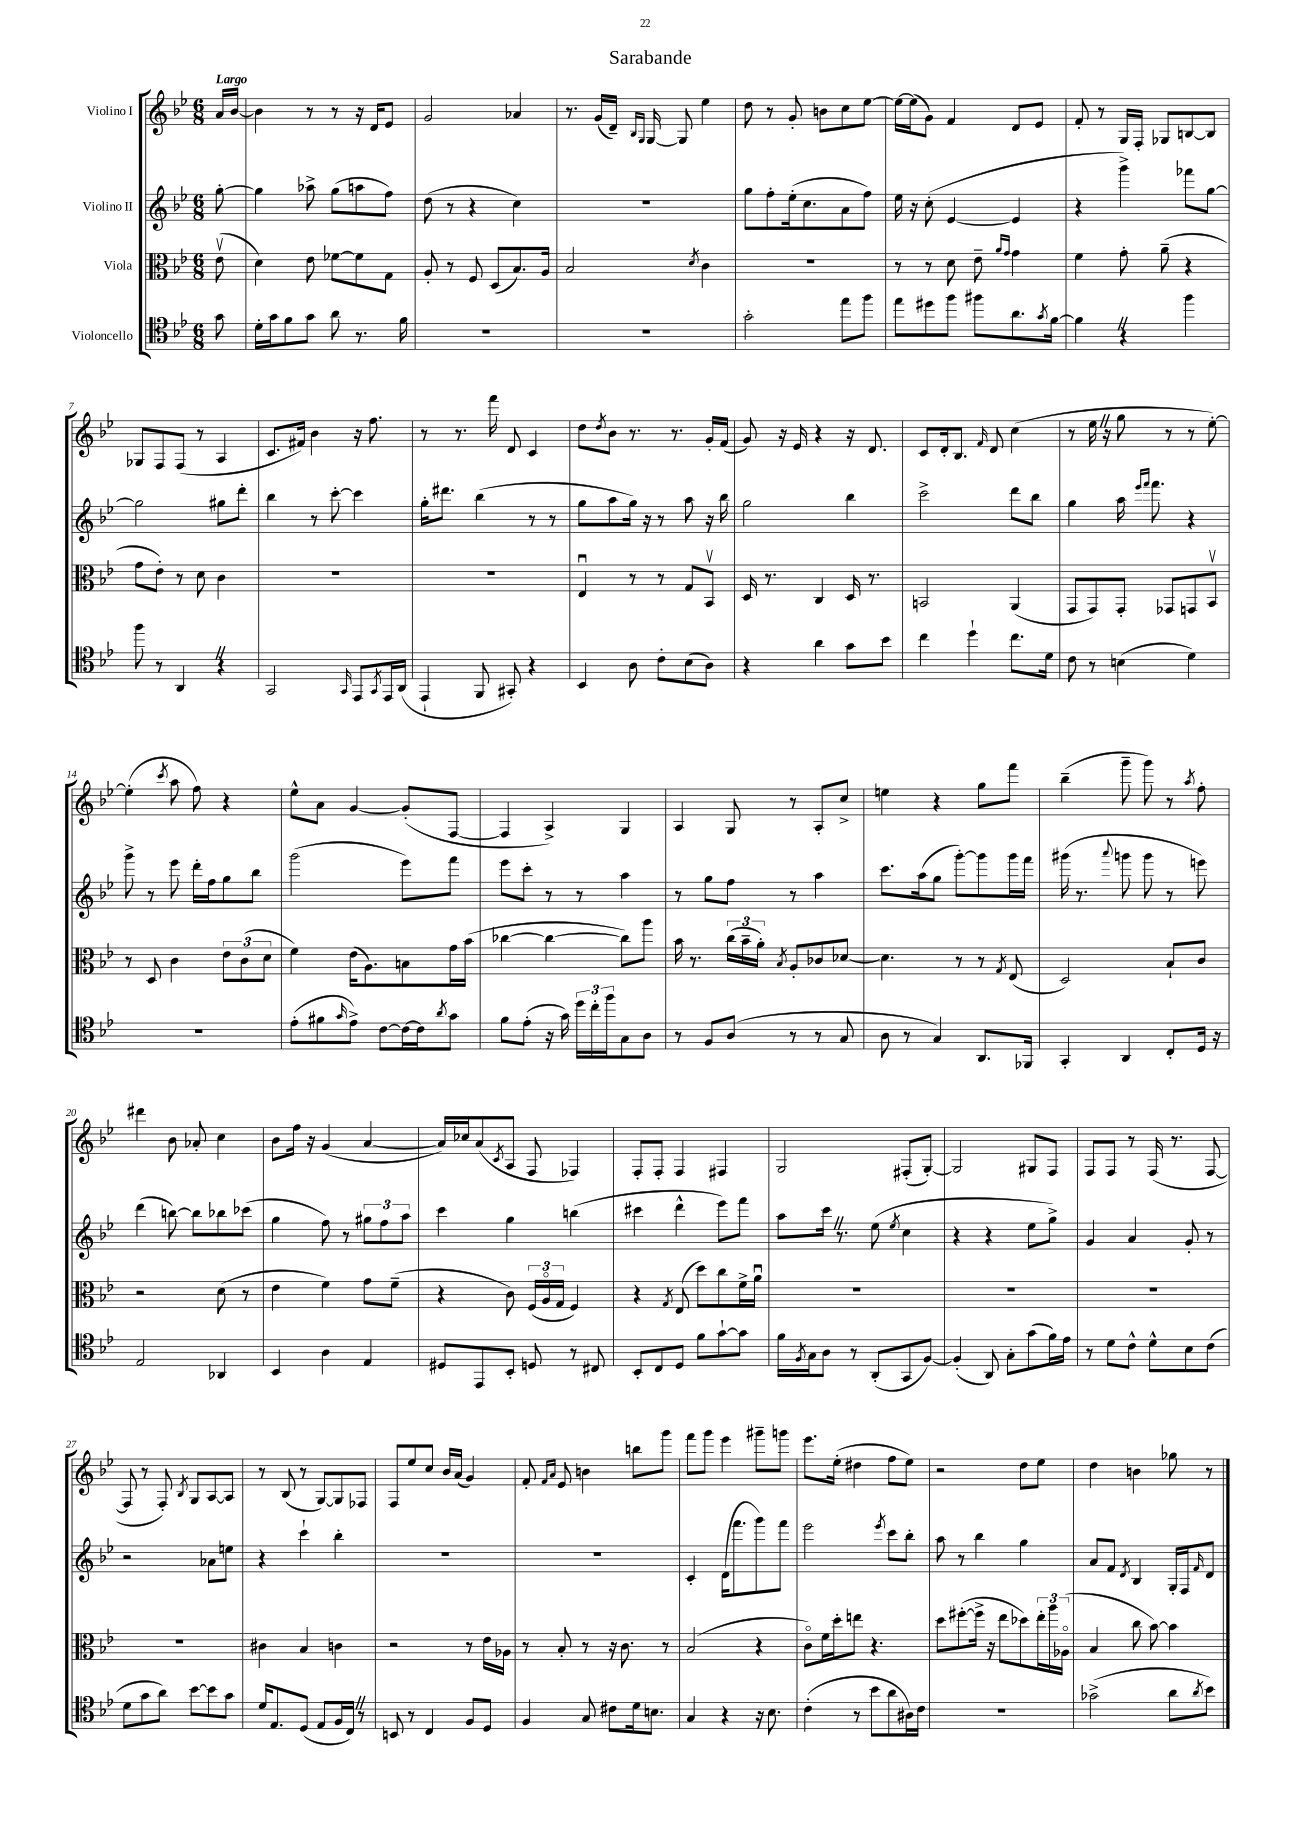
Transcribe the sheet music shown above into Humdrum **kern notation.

**kern	**kern	**kern	**kern
*part4	*part3	*part2	*part1
*staff4	*staff3	*staff2	*staff1
*I"Violoncello	*I"Viola	*I"Violino II	*I"Violino I
*clefC4	*clefC3	*clefG2	*clefG2
*k[b-e-]	*k[b-e-]	*k[b-e-]	*k[b-e-]
*M6/8	*M6/8	*M6/8	*M6/8
=	=	=	=
!	!	!	!LO:TX:a:B:t=Largo
8g\	(8e-v\	[8gg'\	16a/LL
.	.	.	[16b-/JJ
=1	=1	=1	=1
16d'\LL	4d\)	4gg\]	4b-\]
16g\J	.	.	.
8f\	.	.	.
8g\J	8e-\	8aa-X^\	8r
8a\	[8f-X\L	(8gg\L	8r
8.r	8f-\]	8aan\	16r
.	.	.	16d/KL
.	8G\J	8ff\J)	8e-/J
16f\	.	.	.
=2	=2	=2	=2
2.r	8A'/	(8dd\	2g/
.	8r	8r	.
.	8F/	4r	.
.	(8D/L	.	.
.	8.B-/)	4cc\)	4a-X/
.	16A/Jk	.	.
=3	=3	=3	=3
2.r	2B-/	2.r	8.r
.	.	.	(16g/LL
.	.	.	16d~/JJ)
.	.	.	16qqB-/LL
.	.	.	16qqG/JJ
.	.	.	[16G/
.	.	.	8G/]
.	8qd/	.	.
.	4c\	.	4ee-\
=4	=4	=4	=4
2g'\	2.r	8gg\L	8dd\
.	.	8ff'\	8r
.	.	(16ee-'\k	8g'/
.	.	8.cc\	.
.	.	.	8bn\L
8ee-\L	.	8a\	8cc\
8ff\J	.	8ff\J)	[8ee-\J
=5	=5	=5	=5
8ee-\L	8r	16ee-\	16ee-\LL_
.	.	16r	(16ee-\J]
8dd#X\	8r	(8cc'\	8g\J)
8ff\J	8d\	[4e-/	4f/
8ff#X\L	8e-~\	.	.
.	16qqa/LL	.	.
.	16qqg/JJ	.	.
8.a\	4g\	4e-/]	8d/L
.	.	.	8e-/J
8qg/	.	.	.
[16f\Jk	.	.	.
=6	=6	=6	=6
4fZ\]	4f\	4r	8f'/
.	.	.	8r
4r	8g'\	4ggg^\)	16G/LL
.	.	.	16F'/JJ
.	(8a~\	.	8G-X/L
4ff\	4r	8fff-X\L	[8Bn/
.	.	[8gg\J	8B/J]
!!LO:LB:g=z
=7	=7	=7	=7
8ff\	8g\L	2gg\]	8G-X/L
8r	8e-'\J)	.	8F/
4AAZ/	8r	.	(8F/J
.	8d\	.	8r
4r	4c\	8gg#X\L	4A/
.	.	8ddd'\J	.
=8	=8	=8	=8
2GG/	2.r	4bb-\	8.c/L
.	.	.	16f#X/Jk)
.	.	8r	4b-\
.	.	[8ccc'\	.
16qqGG/	.	.	.
8EE-/L	.	4ccc\]	16r
.	.	.	8.ff\
8qGG/	.	.	.
16EE-/L	.	.	.
(16AA/JJ	.	.	.
=9	=9	=9	=9
4EE-`/	2.r	16gg'\KL	8r
.	.	8.ddd#X\J	.
.	.	.	8.r
8FF/	.	(4bb-\	.
.	.	.	16fff\
8GG#X'/)	.	.	8d/
4r	.	8r	4c/
.	.	8r	.
=10	=10	=10	=10
4BB-/	4E-u/	8gg\L	8dd\L
.	.	.	8qdd/
.	.	8aa\	8b-\J
8A\	8r	16gg\Jk)	8.r
.	.	16r	.
8c'\L	8r	8r	.
.	.	.	8.r
(8B-\	8G/L	8aa\	.
8A\J)	8BB-v/J	16r	16g'/LL
.	.	16bb-\	(16f/JJ
=11	=11	=11	=11
4r	16D/	2gg\	8g/)
.	8.r	.	.
.	.	.	16r
.	.	.	16e-/
4a\	4C/	.	4r
8g\L	16D/	4bb-\	16r
.	8.r	.	8.d/
8b-\J	.	.	.
=12	=12	=12	=12
4cc\	2BBn/	2ccc^\	8c/L
.	.	.	16d'/k
.	.	.	8.B-/J
4dd`\	.	.	.
.	.	.	16qqf/
.	.	.	8d/
8.cc\L	(4AA/	8ddd\L	(4cc\
.	.	8bb-\J	.
16d\Jk	.	.	.
=13	=13	=13	=13
8c\	8GG/L	4gg\	8r
8r	8GG/)	.	16ee-Z\
.	.	.	16r
(4Bn\	8GG'/J	16aa\	8gg\
.	.	16qqeee-/LL	.
.	.	16qqfff/JJ	.
.	.	8.fff\	.
.	8GG-X/L	.	8r
4d\)	8GGn/	4r	8r
.	8BB-v/J	.	[8ee-'\)
!!LO:LB:g=z
=14	=14	=14	=14
2.r	8r	8ggg^\	(4ee-'\]
.	8D/	8r	.
.	.	.	8qccc/
.	4c\	8eee-\	8aa\
.	.	16ddd'\LL	8ff\)
.	.	16ff\J	.
.	12e-\L	8gg\	4r
.	(12c\	.	.
.	.	8bb-\J	.
.	12d\J	.	.
=15	=15	=15	=15
(8e-'\L	4f\)	(2ggg\	8ee-^^\L
8f#X\	.	.	8a\J
16qqg/	.	.	.
8e-^\J)	(16e-\KL	.	[4g/
.	8.A\)	.	.
[8c\L	.	.	.
16c\L_	8Bn\	8eee-\L)	(8g'/L]
16c\J]	.	.	.
8qa/	.	.	.
8g\J	16g\L	8fff\J	[8F/J
.	(16b-\JJ	.	.
=16	=16	=16	=16
8f\L	[4cc-X\	8eee-\L	4F/]
(8e-'\J	.	8ccc'\J	.
16r	4cc-\_	8r	4A^/)
16g\)	.	.	.
24dd\LL	.	8r	.
24cc'\	.	.	.
24ff\J	.	.	.
8G\	8cc-\L])	4aa\	4G/
8A\J	8aa\J	.	.
=17	=17	=17	=17
8r	16b-\	8r	4A/
.	8.r	.	.
8F/L	.	8gg\L	.
(8A/J	(24cc\LL	8ff\J	8G/
.	24b-~\	.	.
.	24a'\JJ)	.	.
.	8qB-/	.	.
8r	8A'/L	8r	8r
8r	8c-X/	4aa\	8A'/L
8G/	[8d-X/J	.	8cc^/J
=18	=18	=18	=18
8A\	4.d-\]	8.ccc\L	4een\
8r	.	.	.
.	.	(16aa\k	.
4G/)	.	8gg\J	4r
.	8r	[8ggg'\L)	.
8.AA/L	8r	8ggg\]	8gg\L
.	8qG/	.	.
.	(8E-/	16ggg\L	8fff\J
16FF-X/Jk	.	16fff\JJ	.
=19	=19	=19	=19
4GG'/	2D/)	(16ggg#X\	(4bb-~\
.	.	8.r	.
.	.	8qqaaa/	.
4AA/	.	8gggn\	8ggg~\
.	.	8ggg\	8ggg\)
8C'/L	8B-`/L	8r	8r
.	.	.	8qaa/
16D/Jk	8c/J	8eeen\)	8ff'\
16r	.	.	.
!!LO:LB:g=z
=20	=20	=20	=20
2E-/	2r	(4ddd\	4ddd#X\
.	.	[8bbn\)	8b-\
.	.	8bb\L]	8a-X'/
4AA-X/	(8d\	8bb-X\	4cc\
.	8r	(8ccc-X\J	.
=21	=21	=21	=21
4BB-/	4e-\	4gg\	8b-\L
.	.	.	16ff\Jk
.	.	.	16r
4A\	4f\)	8ff\)	(4g/
.	.	8r	.
4E-/	8g\L	12gg#X\L	[4a/
.	.	12ff\	.
.	(8f~\J	.	.
.	.	12aa\J	.
=22	=22	=22	=22
8D#X/L	4r	4ccc\	16a/LL])
.	.	.	16cc-X/J
8EE-/	.	.	(8a/
.	.	.	8qc/
8BB-'/J	8c\)	4gg\	8A/J
8Dn/	(24F/LL	.	8F/
.	24A/	.	.
.	24G/JJ	.	.
8r	4F/)	(4bbn\	4F-X/)
8C#X/	.	.	.
=23	=23	=23	=23
8BB-'/L	4r	4ccc#X\	8F'/L
8C/	.	.	8F'/J
.	8qG/	.	.
8D/J	(8E-/	4ddd^^\	4F/
8f\L	8dd\L)	.	.
[8g`\	8cc\	8eee-\L)	4F#X/
8g\J]	16f^\L	8fff\J	.
.	16au\JJ	.	.
=24	=24	=24	=24
16f\LL	2.r	8aa\L	2G/
8qF/	.	.	.
16G\J	.	.	.
8A\J	.	16cccZ\Jk	.
.	.	8.r	.
8r	.	.	.
(8AA'/L	.	(8ee-\	.
.	.	8qee-/	.
8GG/	.	4cc\	(8F#X'/L
[8F/J)	.	.	[8G'/J)
=25	=25	=25	=25
(4F'/]	2.r	4r	2G/]
8AA/)	.	4r	.
8G'\L	.	.	.
(8g\	.	8ee-\L	8G#X/L
16f\L)	.	8gg^\J)	8F/J
16e-\JJ	.	.	.
=26	=26	=26	=26
8r	2.r	4g/	8F/L
8d\L	.	.	8F/J
8c^^\J	.	4a/	8r
8d^^\L	.	.	(16F/
.	.	.	8.r
8B-\	.	8g'/	.
(8c\J	.	8r	[8F/
!!LO:LB:g=z
=27	=27	=27	=27
8d\L	2.r	2r	8F/]
8g\	.	.	8r
8a\J)	.	.	8F'/)
.	.	.	8qB-/
[8b-\L	.	.	8G/L
8b-\]	.	8a-X\L	[8A/
8g\J	.	8een\J	8A/J]
=28	=28	=28	=28
16d/KL	4c#X\	4r	8r
8.E-/	.	.	.
.	.	.	(8B-/
(8D/J	4B-/	4ccc`\	8r
8E-/L	.	.	[8G/L)
16F/L	4cn\	4bb-'\	8G/]
16CZ/JJ)	.	.	.
8r	.	.	8F-X/J
=29	=29	=29	=29
8BBn/	2r	2.r	8F/L
8r	.	.	8ee-/
4C/	.	.	8cc/J
.	.	.	16b-/LL
.	.	.	(16a/JJ
8F/L	8r	.	4g/)
8D/J	16e-\LL	.	.
.	16A-X\JJ	.	.
=30	=30	=30	=30
4F/	8r	2.r	8f'/
.	.	.	16qqf/LL
.	.	.	16qqa/JJ
.	8B-'/	.	8e-/
8G/	8r	.	4bn\
8c#X\L	16r	.	.
.	8.c\	.	.
16d\k	.	.	8bbn\L
8.Bn\J	.	.	.
.	8r	.	8ggg\J
=31	=31	=31	=31
4G/	(2B-/	4c'/	8fff\L
.	.	.	8ggg\J
4r	.	(16d\KL	4eee-\
.	.	8.fff\	.
16r	4r	8ggg\)	8ggg#X~\L
8.B-\	.	.	.
.	.	8fff\J	8gggn\J
=32	=32	=32	=32
(4c'\	8c\L)	2eee-\	8.eee-\L
.	16f\L	.	.
.	16dd'\J	.	(16ee-'\Jk
8r	8een\J	.	4dd#X\
8b-\L	4.r	.	.
.	.	8qeee-/	.
8a\	.	8ccc\L	8ff\L
16A#X\L)	.	8bb-'\J	8ee-\J)
16c\JJ	.	.	.
=33	=33	=33	=33
2.r	8dd\L	8aa\	2r
.	([8ff#X'\	8r	.
.	16ff#^\Jk]	4bb-\	.
.	16r	.	.
.	8ee-\L	.	.
.	8dd-X\)	4gg\	8dd\L
.	24ee-'\L	.	8ee-\J
.	24aa\	.	.
.	(24A-X\JJ	.	.
=34	=34	=34	=34
(2g-X^\	4B-/	8a/L	4dd\
.	.	8f/J	.
.	.	8qd/	.
.	8cc\	4B-/	4bn\
.	[8b-\)	.	.
8a\L	4b-\]	16G'/LL	8gg-X\
.	.	16F/J	.
8qa/	.	16qqf/	.
8b-\J)	.	8d/J	8r
==	==	==	==
*-	*-	*-	*-
